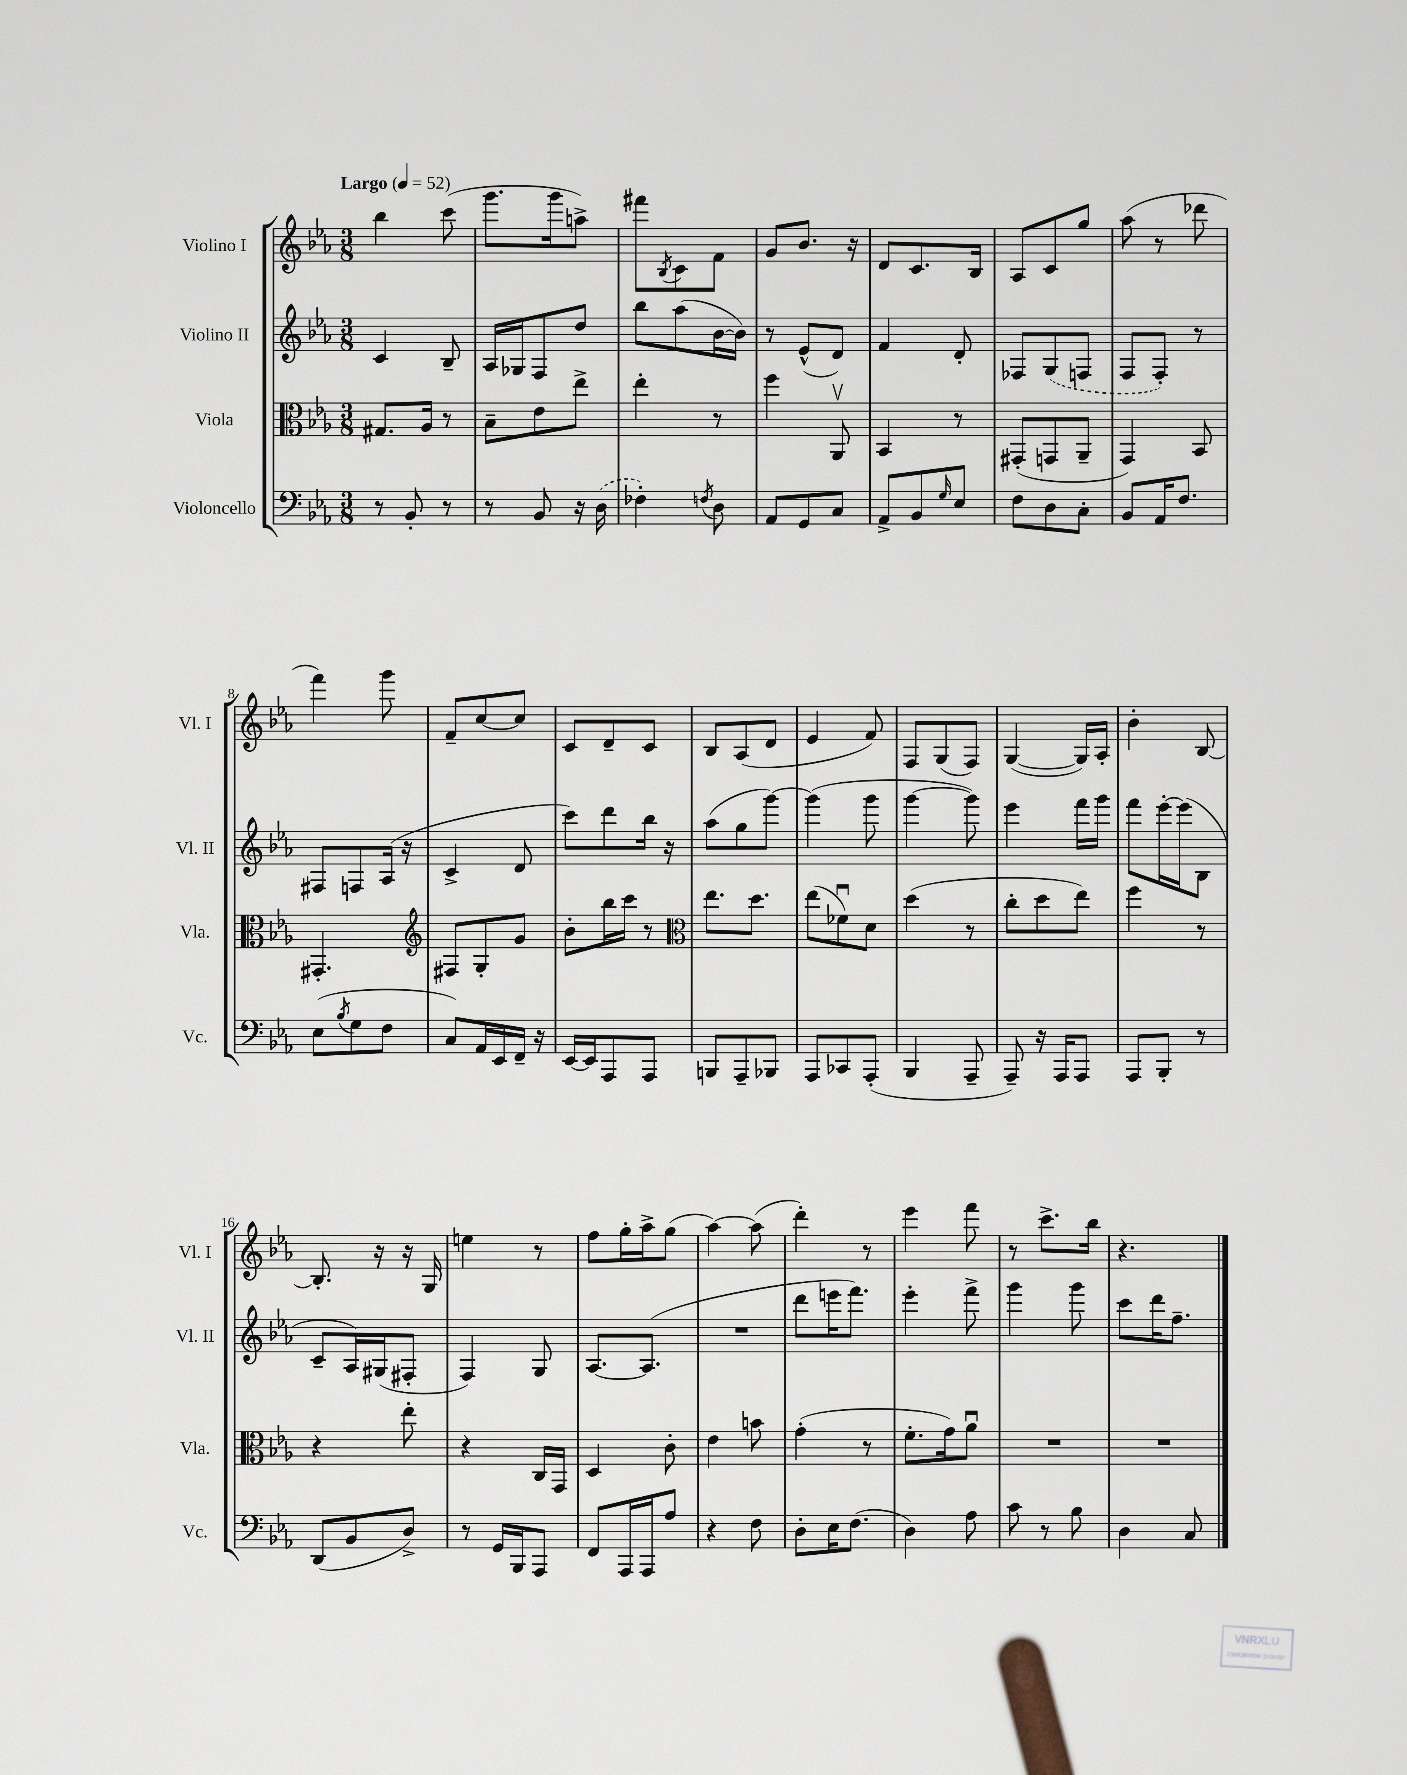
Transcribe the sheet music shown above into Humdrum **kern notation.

**kern	**kern	**kern	**kern
*staff4	*staff3	*staff2	*staff1
*clefF4	*clefC3	*clefG2	*clefG2
*k[b-e-a-]	*k[b-e-a-]	*k[b-e-a-]	*k[b-e-a-]
*M3/8	*M3/8	*M3/8	*M3/8
*MM52	*MM52	*MM52	*MM52
8r	8.G#/L	4c/	4bb-\
8BB-'/	.	.	.
.	16A-/Jk	.	.
8r	8r	8B-~/	(8ccc\
=	=	=	=
8r	8B-~\L	16A-/LL	8.ggg\L
.	.	16G-/J	.
8BB-/	8e-\	8F/	.
.	.	.	16ggg\k
16r	8ee-^\J	8dd/J	8aa^\J)
(16D\	.	.	.
=	=	=	=
4F-'\)	4ee-'\	8bb-\L	8fff#\L
.	.	.	8qB-/
.	.	(8aa-\	8c\
8qF/	.	.	.
8D\	8r	[16b-\L	8f\J
.	.	16b-\]JJ)	.
=	=	=	=
8AA-/L	4ff\	8r	8g/L
8GG/	.	(8e-^^/L	8.b-/J
8C/J	8AA-v/	8d/J)	.
.	.	.	16r
=	=	=	=
8AA-^/L	4BB-/	4f/	8d/L
8BB-/	.	.	8.c/
16qqG/	.	.	.
8E-/J	8r	8d'/	.
.	.	.	16B-/Jk
=	=	=	=
8F\L	(8GG#'/L	8F-/L	8A-/L
8D\	8GG/	(8G/	8c/
8C'\J	8AA-~/J	8F/J	8gg/J
=	=	=	=
8BB-/L	4GG/)	8F/L	(8aa-\
16AA-/K	.	8F'/J)	8r
8.F/J	.	.	.
.	8BB-/	8r	8ddd-\
=	=	=	=
(8E-\L	4.GG#'/	8F#/L	4fff\)
8qB-/	.	.	.
8G\	.	8F/	.
8F\J	.	(16A-/Jk	8ggg\
.	.	16r	.
=	=	=	=
*	*clefG2	*	*
8C/L)	8F#/L	4c^/	8f~/L
16AA-/L	8G'/	.	[8cc/
16EE-/	.	.	.
16FF~/JJ	8g/J	8d/	8cc/]J
16r	.	.	.
=	=	=	=
[16EE-/LL	8b-'\L	8ccc\L)	8c/L
16EE-/]J	.	.	.
8AAA-/	16bb-\L	8ddd\	8d~/
.	16ccc\JJ	.	.
8AAA-/J	8r	16bb-\Jk	8c/J
.	.	16r	.
=	=	=	=
*	*clefC3	*	*
8BBB/L	8.ee-\L	(8aa-\L	8B-/L
8AAA-~/	.	8gg\	(8A-/
.	8.dd\J	.	.
8BBB-/J	.	[8ggg\J)	8d/J
=	=	=	=
8AAA-/L	(8ee-\L	(4ggg\]	4e-/
8CC-/	8f-u\)	.	.
(8AAA-'/J	8d\J	8ggg\	8f/)
=	=	=	=
4BBB-/	(4dd\	[4ggg\	8F/L
.	.	.	(8G/
8AAA-~/	8r	8ggg\])	8F/J)
=	=	=	=
8AAA-~/)	8cc'\L	4eee-\	([4G/
16r	8dd\	.	.
16AAA-/LK	.	.	.
8AAA-/J	8ee-\J)	16fff\LL	16G/]LL)
.	.	16ggg\JJ	16A-'/JJ
=	=	=	=
8AAA-/L	4ff\	8fff\L	4b-'\
8BBB-'/J	.	[16eee-'\L	.
.	.	(16eee-\]J	.
8r	8r	8B-\J	[8B-/
=	=	=	=
(8DD/L	4r	8c~/L	8.B-'/]
8BB-/	.	16A-/L)	.
.	.	(16G#/J	16r
8D^/J)	8ee-'\	8F#'/J	16r
.	.	.	16G/
=	=	=	=
8r	4r	4F/)	4ee\
16GG/LL	.	.	.
16BBB-/J	.	.	.
8AAA-/J	16C/LL	8G/	8r
.	16GG/JJ	.	.
=	=	=	=
8FF/L	4D/	[8.A-/L	8ff\L
16AAA-/L	.	.	16gg'\L
16AAA-/J	.	(8.A-/]J	16aa-^\J
8A-/J	8c'\	.	(8gg\J
=	=	=	=
4r	4e-\	4.r	[4aa-\)
8F\	8b\	.	(8aa-\]
=	=	=	=
8D'\L	(4g'\	8ddd\L	4ddd'\)
16E-\K	.	16eee\K	.
(8.F\J	.	8.fff\J)	.
.	8r	.	8r
=	=	=	=
4D\)	8.f'\L	4eee-'\	4eee-\
.	16g\k)	.	.
8A-\	8a-u\J	8fff^\	8fff\
=	=	=	=
8c\	4.r	4ggg\	8r
8r	.	.	8.ccc^\L
8B-\	.	8ggg\	.
.	.	.	16bb-\Jk
=	=	=	=
4D\	4.r	8ccc\L	4.r
.	.	16ddd\K	.
.	.	8.ff~\J	.
8C/	.	.	.
==	==	==	==
*-	*-	*-	*-
